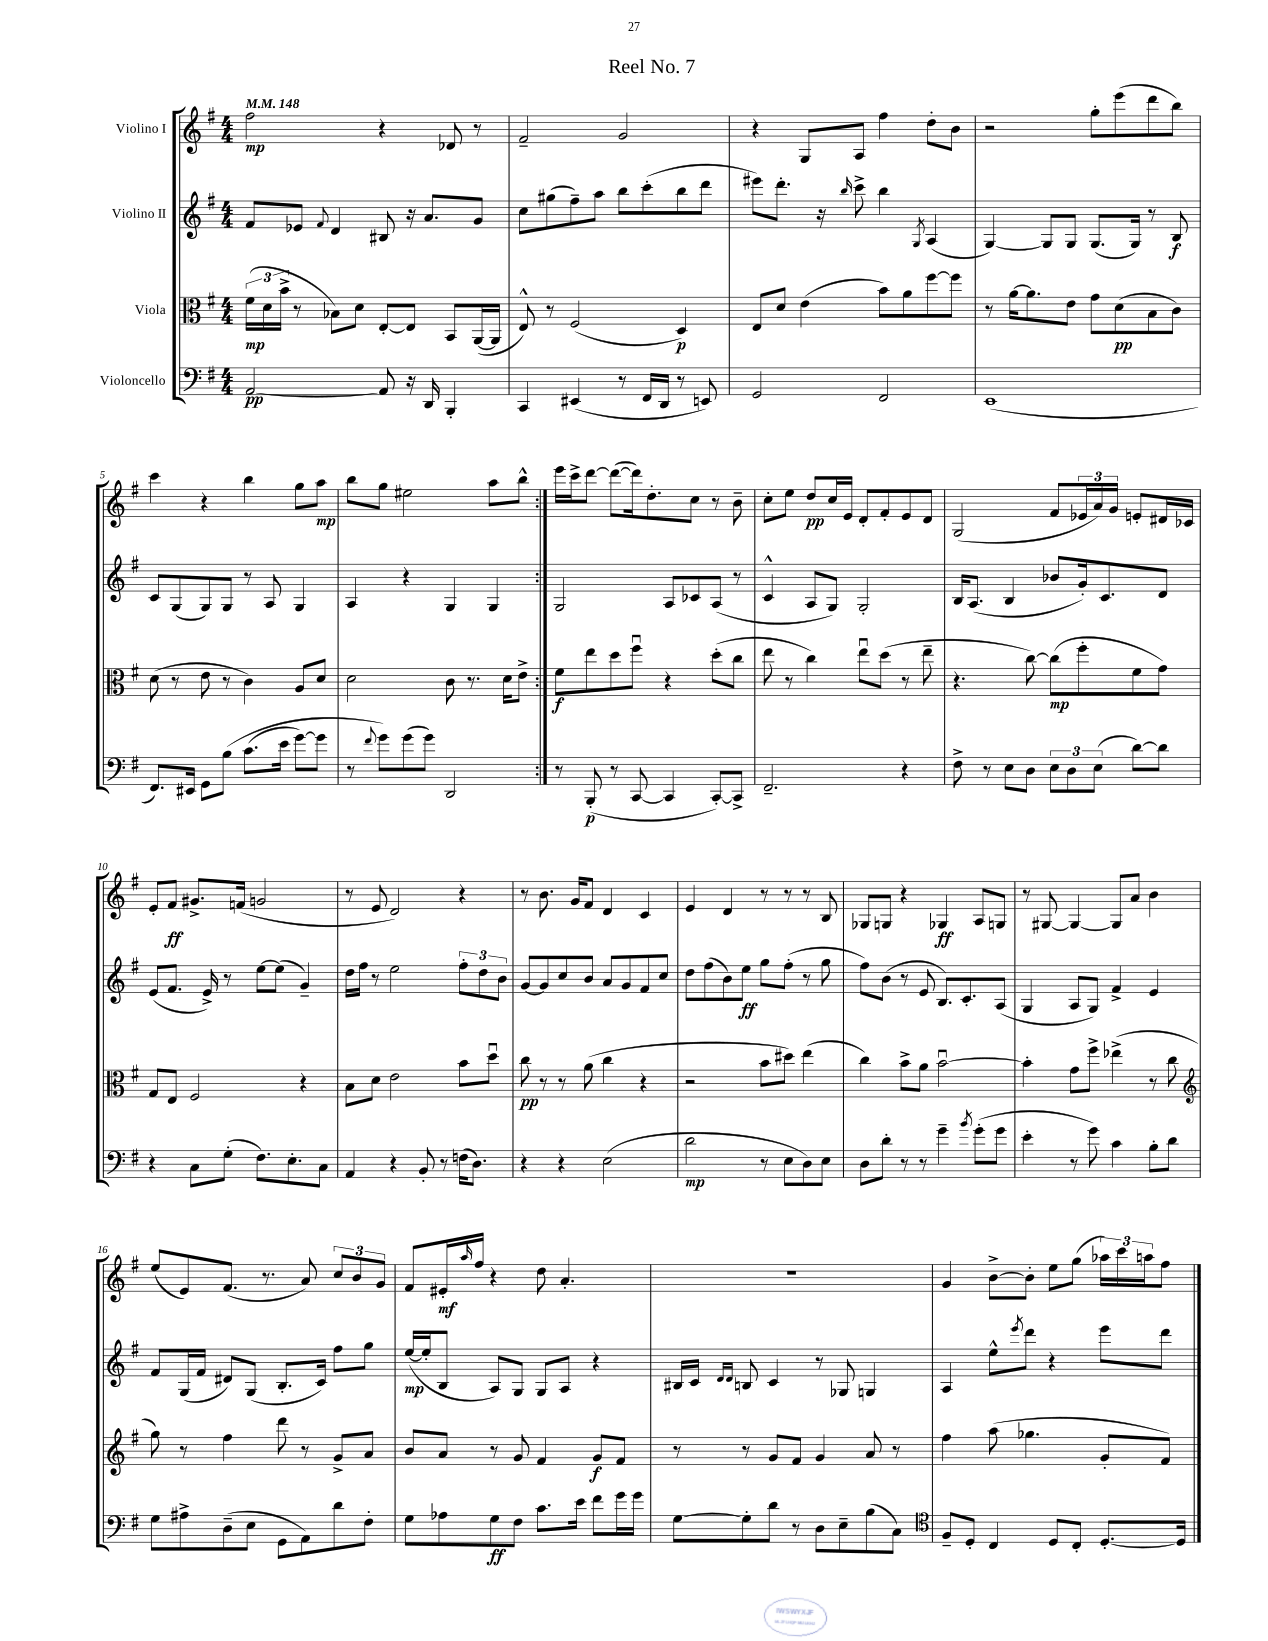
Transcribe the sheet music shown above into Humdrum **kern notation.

**kern	**dynam	**kern	**dynam	**kern	**dynam	**kern	**dynam
*part4	*part4	*part3	*part3	*part2	*part2	*part1	*part1
*staff4	*staff4	*staff3	*staff3	*staff2	*staff2	*staff1	*staff1
*I"Violoncello	*	*I"Viola	*	*I"Violino II	*	*I"Violino I	*
*clefF4	*	*clefC3	*	*clefG2	*	*clefG2	*
*k[f#]	*	*k[f#]	*	*k[f#]	*	*k[f#]	*
*M4/4	*	*M4/4	*	*M4/4	*	*M4/4	*
*MM148	*	*MM148	*	*MM148	*	*MM148	*
=1	=1	=1	=1	=1	=1	=1	=1
[2AA/	pp	(24f#\LL	mp	8f#/L	.	2ff#\	mp
.	.	24d\	.	.	.	.	.
.	.	24b^\JJ	.	.	.	.	.
.	.	8r	.	8e-X/J	.	.	.
.	.	.	.	8qqf#/	.	.	.
.	.	8B-X\L)	.	4d/	.	.	.
.	.	8d\J	.	.	.	.	.
8AA/]	.	[8E'/L	.	8B#X/	.	4r	.
16r	.	8E/J]	.	16r	.	.	.
16DD/	.	.	.	8.a/L	.	.	.
4BBB'/	.	8BB/L	.	.	.	8d-X/	.
.	.	([16AA/L	.	8g/J	.	8r	.
.	.	16AA/JJ]	.	.	.	.	.
=2	=2	=2	=2	=2	=2	=2	=2
4CC/	.	8E^^/)	.	8cc\L	.	2f#~/	.
.	.	8r	.	(8gg#X\	.	.	.
(4EE#X/	.	(2F#/	.	8ff#~\)	.	.	.
.	.	.	.	8aa\J	.	.	.
8r	.	.	.	8bb\L	.	2g/	.
16FF#/LL	.	.	.	(8ccc'\	.	.	.
16DD/JJ	.	.	.	.	.	.	.
8r	.	4D/)	p	8bb\	.	.	.
8EEn/)	.	.	.	8ddd\J	.	.	.
=3	=3	=3	=3	=3	=3	=3	=3
2GG/	.	8E/L	.	8eee#X\L)	.	4r	.
.	.	8d/J	.	8.ddd'\J	.	.	.
.	.	(4e\	.	.	.	8G/L	.
.	.	.	.	16r	.	.	.
.	.	.	.	16qqbb/	.	.	.
.	.	.	.	8ccc^\	.	8A/J	.
2FF#/	.	8b\L)	.	4bb\	.	4ff#\	.
.	.	8a\	.	.	.	.	.
.	.	.	.	8qG/	.	.	.
.	.	[8ff#\	.	(4A/	.	8dd'\L	.
.	.	8ff#\J]	.	.	.	8b\J	.
=4	=4	=4	=4	=4	=4	=4	=4
(1EE	.	8r	.	[4G/)	.	2r	.
.	.	[16a\KL	.	.	.	.	.
.	.	8.a\]	.	.	.	.	.
.	.	.	.	8G/L]	.	.	.
.	.	8e\J	.	8G/J	.	.	.
.	.	8g\L	.	(8.G/L	.	8gg'\L	.
.	.	(8d\	pp	.	.	(8eee\	.
.	.	.	.	16G/Jk)	.	.	.
.	.	8B\	.	8r	.	8ddd\	.
.	.	8c\J)	.	8B/	f	8bb\J)	.
!!LO:LB:g=z
=5	=5	=5	=5	=5	=5	=5	=5
8.FF#/L)	.	(8d\	.	8c/L	.	4ccc\	.
.	.	8r	.	(8G/	.	.	.
16EE#X/Jk	.	.	.	.	.	.	.
8GG\L	.	8e\	.	8G/)	.	4r	.
(8B\J	.	8r	.	8G/J	.	.	.
(8.c\L	.	4c\)	.	8r	.	4bb\	.
.	.	.	.	8A/	.	.	.
16e\Jk	.	.	.	.	.	.	.
[8g\L)	.	8A/L	.	4G/	.	8gg\L	.
8g\J]	.	8d/J	.	.	.	8aa\J	mp
=6	=6	=6	=6	=6	=6	=6	=6
8r	.	2d\	.	4A/	.	8bb\L	.
8qqf#/	.	.	.	.	.	.	.
8g\L)	.	.	.	.	.	8gg\J	.
(8g\	.	.	.	4r	.	2ee#X\	.
8g\J)	.	.	.	.	.	.	.
2DD/	.	8c\	.	4G/	.	.	.
.	.	8.r	.	.	.	.	.
.	.	.	.	4G/	.	8aa\L	.
.	.	16d\KL	.	.	.	.	.
.	.	8e^\J	.	.	.	8bb^^\J	.
=7:|!	=7:|!	=7:|!	=7:|!	=7:|!	=7:|!	=7:|!	=7:|!
8r	.	8f#\L	f	2G/	.	16eee\LL	.
.	.	.	.	.	.	16ccc^\J	.
(8BBB'/	p	8ee\	.	.	.	[8ddd\J	.
8r	.	8dd\	.	.	.	(8ddd\L_	.
[8CC/	.	8ff#u\J	.	.	.	16ddd\k])	.
.	.	.	.	.	.	8.dd'\	.
4CC/]	.	4r	.	8A/L	.	.	.
.	.	.	.	8c-X/	.	8cc\J	.
[8CC'/L)	.	(8dd'\L	.	(8A/J	.	8r	.
8CC^/J]	.	8cc\J	.	8r	.	8b~\	.
=8	=8	=8	=8	=8	=8	=8	=8
2.FF#~/	.	8ee\	.	4c^^/	.	8cc'\L	.
.	.	8r	.	.	.	8ee\J	.
.	.	4cc\)	.	8A/L	.	8dd/L	pp
.	.	.	.	8G/J)	.	16cc/L	.
.	.	.	.	.	.	16e/JJ	.
.	.	8eeu\L	.	2G'/	.	8d'/L	.
.	.	(8dd\J	.	.	.	8f#'/	.
4r	.	8r	.	.	.	8e/	.
.	.	8ee~\	.	.	.	8d/J	.
=9	=9	=9	=9	=9	=9	=9	=9
8F#^\	.	4.r	.	16B/KL	.	(2G/	.
.	.	.	.	(8.A/J	.	.	.
8r	.	.	.	.	.	.	.
8E\L	.	.	.	4B/	.	.	.
8D\J	.	[8cc\)	.	.	.	.	.
12E\L	.	(8cc\L]	mp	8b-X/L	.	8f#/L	.
12D\	.	.	.	.	.	.	.
.	.	8ff#'\	.	16g'/k)	.	24e-X/L	.
(12E\J	.	.	.	.	.	24a/)	.
.	.	.	.	8.c/	.	.	.
.	.	.	.	.	.	24g/JJ	.
[8d\L)	.	8f#\	.	.	.	8en'/L	.
8d\J]	.	8g\J)	.	8d/J	.	16d#X/L	.
.	.	.	.	.	.	16c-X/JJ	.
!!LO:LB:g=z
=10	=10	=10	=10	=10	=10	=10	=10
4r	.	8G/L	.	(8e/L	.	8e'/L	.
.	.	8E/J	.	8.f#/J	.	8f#/J	ff
8C\L	.	2F#/	.	.	.	8.g#X^/L	.
.	.	.	.	16e^/)	.	.	.
(8G'\J	.	.	.	8r	.	.	.
.	.	.	.	.	.	(16fn/Jk	.
8.F#\L)	.	.	.	[8ee\L	.	2gn/	.
.	.	.	.	(8ee\J]	.	.	.
8.E'\	.	.	.	.	.	.	.
.	.	4r	.	4g~/)	.	.	.
8C\J	.	.	.	.	.	.	.
=11	=11	=11	=11	=11	=11	=11	=11
4AA/	.	8B\L	.	16dd\LL	.	8r	.
.	.	.	.	16ff#\JJ	.	.	.
.	.	8d\J	.	8r	.	8e/	.
4r	.	2e\	.	2ee\	.	2d/)	.
8BB'/	.	.	.	.	.	.	.
8r	.	.	.	.	.	.	.
(16Fn\KL	.	8b\L	.	12ff#'\L	.	4r	.
8.D\J)	.	.	.	.	.	.	.
.	.	.	.	12dd\	.	.	.
.	.	8ddu\J	.	.	.	.	.
.	.	.	.	12b\J	.	.	.
=12	=12	=12	=12	=12	=12	=12	=12
4r	.	8cc\	pp	[8g/L	.	8r	.
.	.	8r	.	8g/]	.	8.b\	.
4r	.	8r	.	8cc/	.	.	.
.	.	.	.	.	.	16g/KL	.
.	.	(8a\	.	8b/J	.	8f#/J	.
(2E\	.	4cc\	.	8a/L	.	4d/	.
.	.	.	.	8g/	.	.	.
.	.	4r	.	8f#/	.	4c/	.
.	.	.	.	8cc/J	.	.	.
=13	=13	=13	=13	=13	=13	=13	=13
2d\	mp	2r	.	8dd\L	.	4e/	.
.	.	.	.	(8ff#\	.	.	.
.	.	.	.	8b\)	.	4d/	.
.	.	.	.	8ee\J	ff	.	.
8r	.	8b\L	.	8gg\L	.	8r	.
8E\L	.	8dd#X\J)	.	(8ff#'\J	.	8r	.
8D\)	.	(4ee\	.	8r	.	8r	.
8E\J	.	.	.	8gg\	.	8B/	.
=14	=14	=14	=14	=14	=14	=14	=14
8D\L	.	4cc\)	.	8ff#\L)	.	8G-X/L	.
8d'\J	.	.	.	(8b\J	.	8Gn/J	.
8r	.	8b^\L	.	8r	.	4r	.
8r	.	8a\J	.	8e/	.	.	.
4g~\	.	[2bu\	.	8.B/L)	.	4G-X/	ff
.	.	.	.	8.c'/	.	.	.
8qb/	.	.	.	.	.	.	.
(8g'\L	.	.	.	.	.	8A/L	.
8g\J	.	.	.	(8A/J	.	8Gn/J	.
=15	=15	=15	=15	=15	=15	=15	=15
4e'\	.	4b'\]	.	4G/	.	8r	.
.	.	.	.	.	.	[8G#X/	.
8r	.	8g\L	.	8A/L	.	4G#/_	.
8g\)	.	8ff#^\J	.	8G/J)	.	.	.
4c\	.	(4ee-X^\	.	4f#^/	.	8G#/L]	.
.	.	.	.	.	.	8a/J	.
8B'\L	.	8r	.	4e/	.	4b\	.
8d\J	.	8cc\	.	.	.	.	.
!!LO:LB:g=z
=16	=16	=16	=16	=16	=16	=16	=16
*	*	*clefG2	*	*	*	*	*
8G\L	.	8gg\)	.	8f#/L	.	(8ee/L	.
8A#X^\	.	8r	.	(16G/L	.	8e/)	.
.	.	.	.	16f#/JJ	.	.	.
(8D~\	.	4ff#\	.	8d#X/L)	.	(8.f#/J	.
8E\J	.	.	.	(8G/J	.	.	.
.	.	.	.	.	.	8.r	.
8GG\L	.	8ddd\	.	8.B'/L	.	.	.
8AA\)	.	8r	.	.	.	8a/)	.
.	.	.	.	16c/Jk)	.	.	.
8d\	.	8g^/L	.	8ff#\L	.	12cc/L	.
.	.	.	.	.	.	12b/	.
8F#'\J	.	8a/J	.	8gg\J	.	.	.
.	.	.	.	.	.	12g/J	.
=17	=17	=17	=17	=17	=17	=17	=17
8G\L	.	8b/L	.	([16ee/LL	mp	8f#/L	.
.	.	.	.	16ee'/J]	.	.	.
8A-X\	.	8a/J	.	8B/J	.	16e#X'/L	mf
.	.	.	.	.	.	16qqaa/	.
.	.	.	.	.	.	16ff#/JJ	.
8G\	ff	8r	.	8A/L)	.	4r	.
8F#\J	.	8g/	.	8G/J	.	.	.
8.c\L	.	4f#/	.	8G/L	.	8dd\	.
.	.	.	.	8A/J	.	4.a'/	.
16e\Jk	.	.	.	.	.	.	.
8f#\L	.	8g/L	f	4r	.	.	.
16g\L	.	8f#/J	.	.	.	.	.
16g\JJ	.	.	.	.	.	.	.
=18	=18	=18	=18	=18	=18	=18	=18
[8G\L	.	8r	.	16B#X/LL	.	1r	.
.	.	.	.	16c/JJ	.	.	.
.	.	.	.	16qqd/LL	.	.	.
.	.	.	.	16qqd/JJ	.	.	.
8G'\]	.	8r	.	8Bn/	.	.	.
8d\J	.	8g/L	.	4c/	.	.	.
8r	.	8f#/J	.	.	.	.	.
8D\L	.	4g/	.	8r	.	.	.
8E~\	.	.	.	8G-X/	.	.	.
(8B\	.	8a/	.	4Gn/	.	.	.
8C\J)	.	8r	.	.	.	.	.
=19	=19	=19	=19	=19	=19	=19	=19
*clefC4	*	*	*	*	*	*	*
8F#~/L	.	4ff#\	.	4A/	.	4g/	.
8D'/J	.	.	.	.	.	.	.
4C/	.	(8aa\	.	8ee^^\L	.	[8b^\L	.
.	.	.	.	8qeee/	.	.	.
.	.	4.gg-X\	.	8ddd\J	.	8b'\J]	.
8D/L	.	.	.	4r	.	8ee\L	.
8C'/J	.	.	.	.	.	(8gg\J	.
[8.D'/L	.	8g'/L	.	8eee\L	.	24aa-X\LL)	.
.	.	.	.	.	.	24ccc\	.
.	.	.	.	.	.	24aan\J	.
.	.	8f#/J)	.	8ddd\J	.	8ff#\J	.
16D/Jk]	.	.	.	.	.	.	.
==	==	==	==	==	==	==	==
*-	*-	*-	*-	*-	*-	*-	*-
